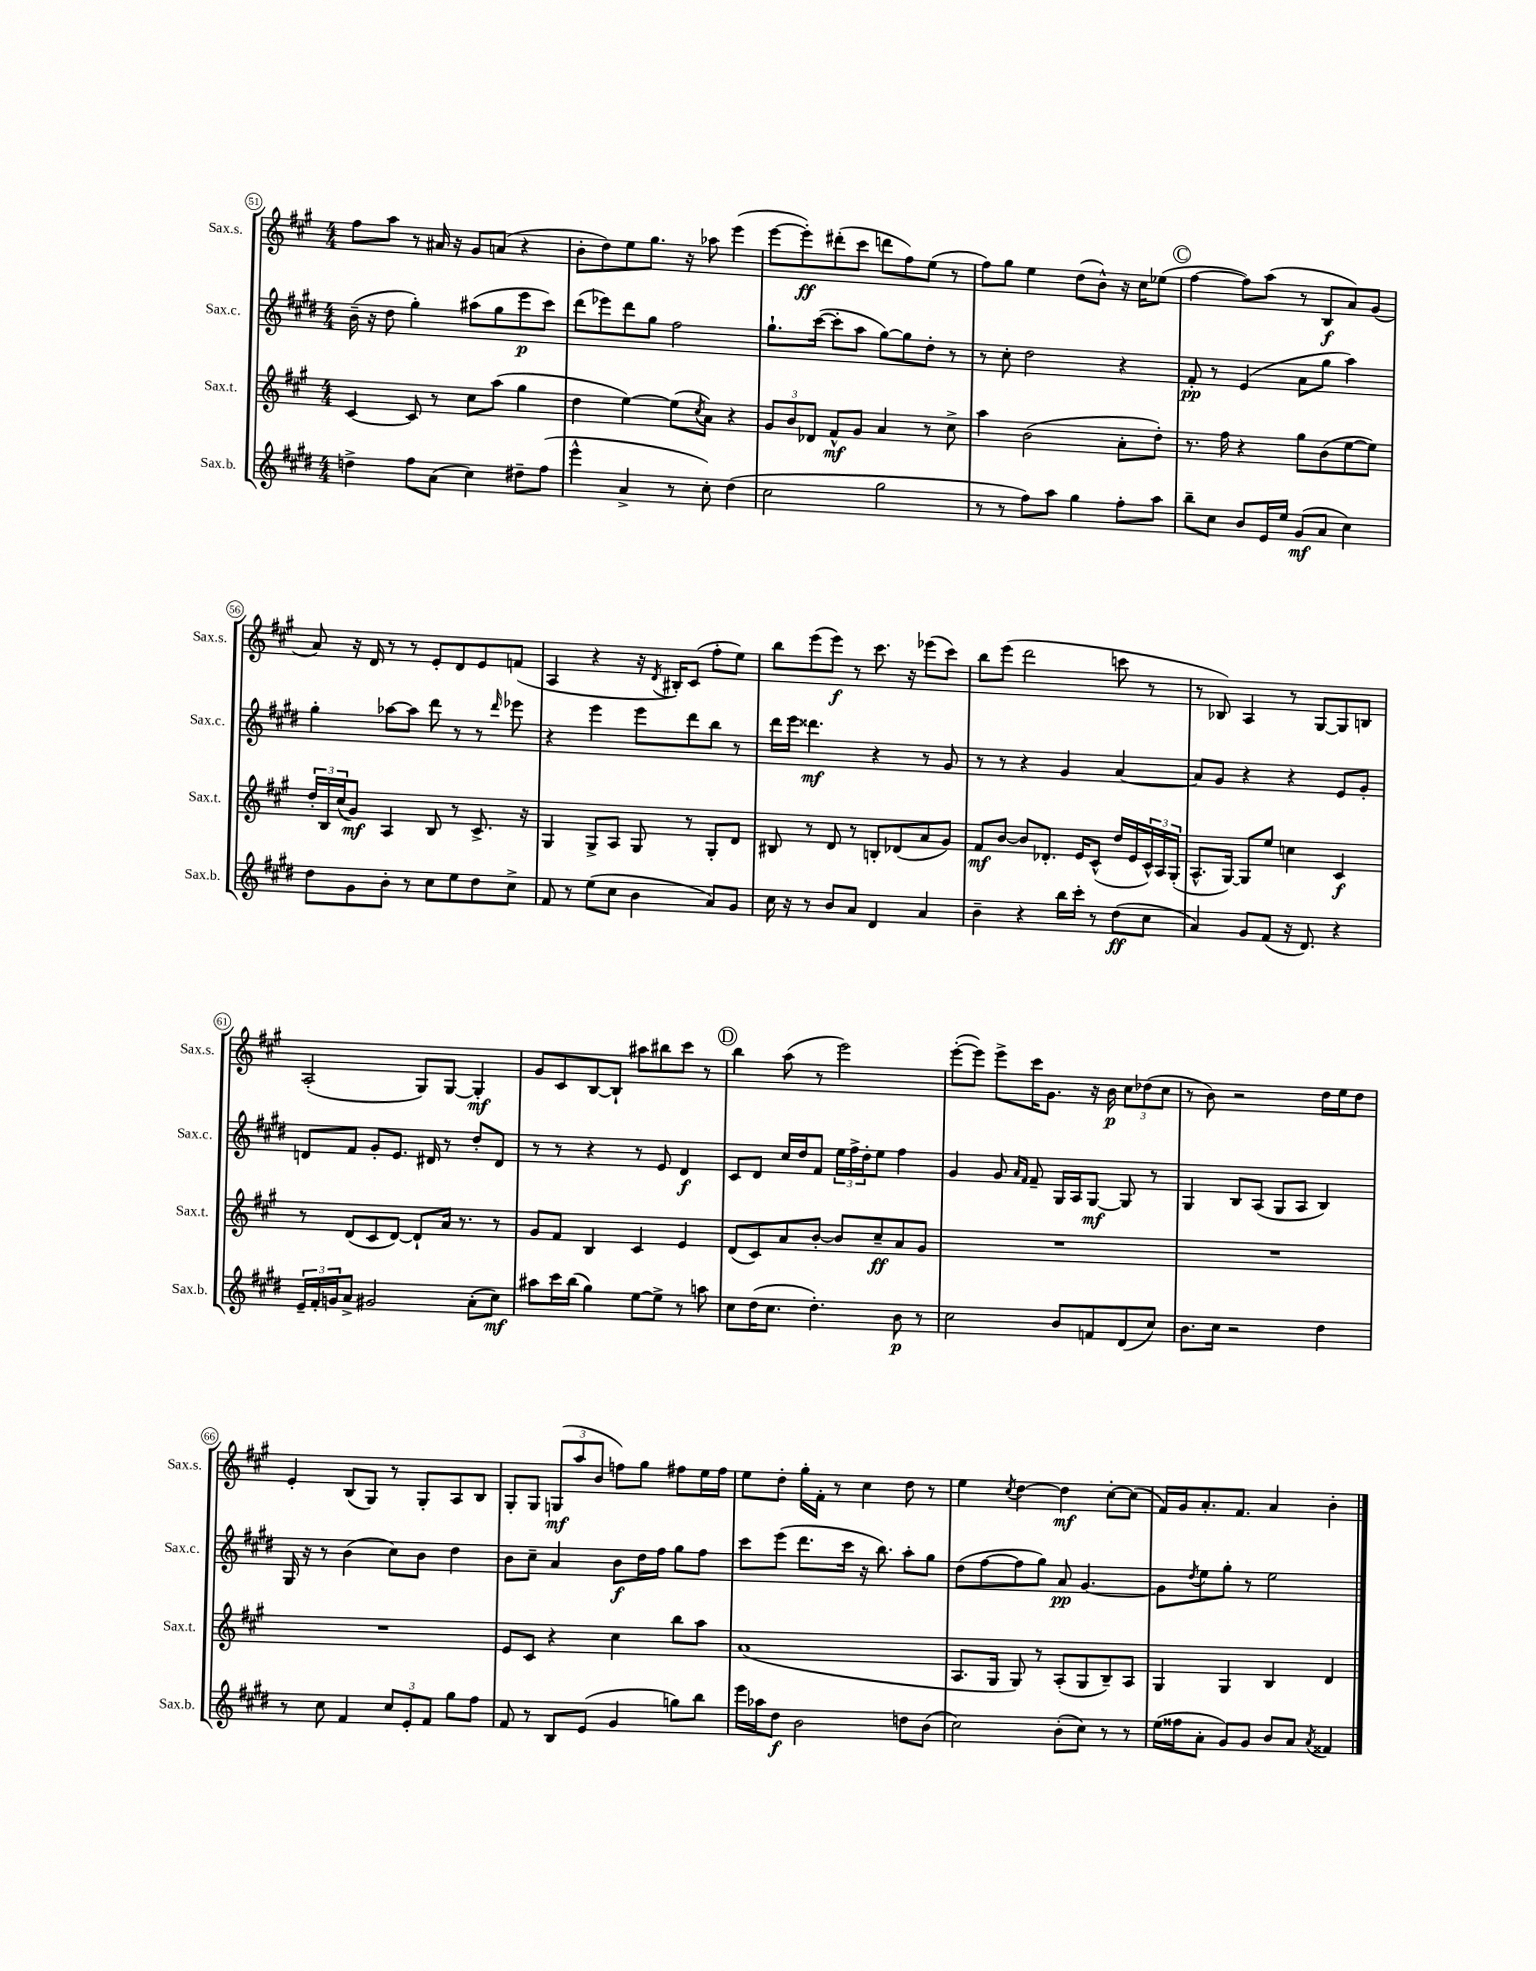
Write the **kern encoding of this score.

**kern	**kern	**kern	**kern
*staff4	*staff3	*staff2	*staff1
*clefG2	*clefG2	*clefG2	*clefG2
*k[f#c#g#d#]	*k[f#c#g#]	*k[f#c#g#d#]	*k[f#c#g#]
*M4/4	*M4/4	*M4/4	*M4/4
4dd^\	[4c#/	(16b~\	8ff#\L
.	.	16r	.
.	.	8dd#\	8aa\J
8ff#\L	8c#/]	4gg#'\)	8r
(8a\J	8r	.	16a#/
.	.	.	16r
4cc#\)	8cc#\L	(8aa#\L	8g#/L
.	(8aa\J	8gg#\	(8a/J
8dd#~\L	4gg#\	8eee\	4r
(8ff#\J	.	8ccc#\J)	.
=	=	=	=
4eee^^\	4dd\	(8ddd#\L	8b'\L
.	.	8eee-\)	8dd\)
4a^/	[4ee\)	8ddd#\	8ee\
.	.	8gg#\J	8.gg#\J
8r	(8ee\]L	2ff#\	.
.	.	.	16r
.	8qcc#/	.	.
8cc#'\)	8a\J)	.	8aa-\
(4dd#\	4r	.	(4eee\
=	=	=	=
2cc#\	12g#/L	8.gg#`\L	[8eee\L
.	12b/	.	.
.	.	.	8eee'\])
.	12d-/J	.	.
.	.	([16ccc#\Jk	.
.	8f#^^/L	8ccc#'\]L	(8ddd#'\
.	8g#/J	8aa\J	8ccc#\J
2gg#\	4a/	[8gg#\L)	8ddd\L
.	.	8gg#\]	8ff#\)
.	8r	8dd#'\J	(8ee\J
.	8cc#^\	8r	8r
=	=	=	=
8r	4aa\	8r	8ff#\L)
8r	.	8cc#'\	8gg#\J
8ff#\L)	(2b\	2dd#\	4ee\
8aa\J	.	.	.
4gg#\	.	.	(8dd\L
.	.	.	8b^^\J)
8ff#'\L	8a'\L	4r	16r
.	.	.	16cc#\LK
8aa\J	8dd'\J)	.	(8ee-\J
=	=	=	=
8bb~\L	8.r	8f#'/	[4ff#\
8cc#\J	.	8r	.
.	16ff#\	.	.
8b/L	4r	(4e/	8ff#\]L)
16e/L	.	.	(8aa\J
16ee/JJ	.	.	.
(8g#/L	8gg#\L	8a\L	8r
8a/J	(8b\	8gg#\J	8B/L
4cc#\)	[8ee\	4aa\)	8a/)
.	8ee\]J)	.	(8g#/J
=	=	=	=
8dd#\L	24dd'/LL	4gg#'\	8a/)
.	24B/	.	.
.	(24cc#/J	.	.
8g#\	8g#/J)	.	16r
.	.	.	16d/
8b'\J	4A/	[8aa-\L	8r
8r	.	8aa-\]J	8r
8cc#\L	8B/	8ddd#\	8e'/L
8ee\	8r	8r	8d/
8dd#\	8.c#^/	8r	8e/
.	.	16qqddd#/	.
8cc#^\J	.	8eee-\	(8f/J
.	16r	.	.
=	=	=	=
8f#/	4G#/	4r	4A/
8r	.	.	.
(8ee\L	8G#^/L	4eee\	4r
8cc#\J	8A/J	.	.
4b\	8G#/	8eee\L	16r
.	.	.	8qd/
.	.	.	16B#'/LK)
.	8r	8ddd#\	(8c#/J
8a/L)	8G#'/L	8bb\J	8ff#'\L
8g#/J	8d/J	8r	8ee\J)
=	=	=	=
16cc#\	8B#/	16ddd#\LL	8bb\L
16r	.	16eee\JJ	.
8r	8r	4.ddd##\	(8eee\
8b/L	8d/	.	8eee\J)
8a/J	8r	.	8r
4d#/	8B'/L	4r	8.ccc#\
.	(8d-/	.	.
.	.	.	16r
4a/	8a/	8r	(8eee-\L
.	8g#/J)	8g#/	8ccc#\J)
=	=	=	=
4b~\	8f#/L	8r	8bb\L
.	[8b/J	8r	(8eee\J
4r	8b/]L	4r	2ddd\
.	8.d-'/J	.	.
16bb\LL	.	4g#/	.
16ccc#'\JJ	16e/LK	.	.
8r	(8c#^^/J	.	.
(8dd#\L	16dd/LL	[4a/	8ccc\
.	16e/	.	.
8cc#\J	24c#^^/)	.	8r
.	24A/	.	.
.	(24G#'/JJ	.	.
=	=	=	=
4a/)	8.A^^/L	8a/]L	8r
.	.	8g#/J	8B-/)
.	[16G#/Jk)	.	.
8g#/L	8G#/]L	4r	4A/
(8f#/J	8ee/J	.	.
16r	4cc\	4r	8r
8.d#/)	.	.	.
.	.	.	[8G#/L
4r	4c#/	8e/L	8G#/]
.	.	8g#'/J	8B/J
=	=	=	=
24e~/LL	8r	8d/L	(2A'/
24f#'/	.	.	.
24g/J	.	.	.
8a^/J	(8d/L	8f#/J	.
2g#/	8c#/	8g#'/L	.
.	[8d/J)	8.e/J	.
.	8d`/]L	.	8G#/L)
.	.	16d#/	.
.	16a/Jk	8r	[8G#/J
.	8.r	.	.
(8a'\L	.	8dd#'/L	4G#'/]
8cc#\J)	8r	8d#/J	.
=	=	=	=
8aa#\L	8g#/L	8r	8g#/L
16ccc#\L	8f#/J	8r	8c#/
(16bb\JJ	.	.	.
4gg#\)	4B/	4r	[8B/
.	.	.	8B`/]J
[8ee\L	4c#/	8r	8aa#\L
8ee^\]J	.	8e/	8bb#\
8r	4e/	4d#/	8ccc#\J
8aa\	.	.	8r
=	=	=	=
8cc#\L	(8d/L	8c#/L	4bb\
(16dd#\K	8c#/)	8d#/J	.
8.cc#\J	.	.	.
.	8a/	16cc#/LL	(8aa\
.	.	16dd#/J	.
4.dd#'\)	[8b'/J	8f#/J	8r
.	8b/]L	24ee\LL	2eee\)
.	.	24ff#^\	.
.	.	24dd#'\J	.
.	8cc#~/	8ee\J	.
8b\	8a/	4ff#\	.
8r	8g#/J	.	.
=	=	=	=
2cc#\	1r	4g#/	([8eee'\L
.	.	.	8eee\]J)
.	.	8g#/	8eee^\L
.	.	16qqa/LL	.
.	.	16qqf#/JJ	.
.	.	8f#~/	16ccc#\K
.	.	.	8.g#\J
8b/L	.	16G#/LL	.
.	.	16A/J	.
8f/	.	[8G#/J	16r
.	.	.	16b\
(8d#/	.	8G#/]	12cc#\L
.	.	.	(12dd-\
8cc#/J)	.	8r	.
.	.	.	12cc#\J
=	=	=	=
8.b\L	1r	4G#/	8r
.	.	.	8b\)
16cc#\Jk	.	.	.
2r	.	8B/L	2r
.	.	(8A/J	.
.	.	8G#/L	.
.	.	8A/J	.
4dd#\	.	4B/)	16dd\LL
.	.	.	16ee\J
.	.	.	8dd\J
=	=	=	=
8r	1r	16G#/	4e'/
.	.	16r	.
8cc#\	.	8r	.
4f#/	.	(4b\	(8B/L
.	.	.	8G#/J)
12cc#/L	.	8cc#\L)	8r
12e'/	.	.	.
.	.	8b\J	8G#'/L
12f#/J	.	.	.
8gg#\L	.	4dd#\	8A/
8ff#\J	.	.	8B/J
=	=	=	=
8f#/	8e/L	8b\L	8G#'/L
8r	8c#/J	8cc#~\J	8G#/J
8B/L	4r	4a/	(12G/L
.	.	.	12aa/
(8e/J	.	.	.
.	.	.	12b/J
4g#/	4cc#\	8b\L	8ff\L)
.	.	16dd#\L	8gg#\J
.	.	16ff#\JJ	.
8gg\L)	8bb\L	8gg#\L	8ff#\L
8bb\J	8aa\J	8ff#\J	16ee\L
.	.	.	16ff#\JJ
=	=	=	=
16eee\LL	(1a	8ccc#\L	8ee\L
16aa-\J	.	.	.
8dd#\J	.	(8eee\J	8dd'\J
2b\	.	8.ddd#\L	16gg#'\LL
.	.	.	16f#'\JJ
.	.	.	8r
.	.	16ccc#\Jk	.
.	.	16r	4cc#\
.	.	8.bb\)	.
8dd\L	.	8aa'\L	8dd\
(8b\J	.	8gg#\J	8r
=	=	=	=
2cc#\)	8.A/L	(8dd#\L	4ee\
.	.	[8ff#\	.
.	16G#/Jk	.	.
.	.	.	8qcc#/
.	8G#/)	8ff#\]	[4dd\
.	8r	8gg#\J)	.
(8b'\L	(8A'/L	8a/	4dd\]
8cc#\J)	8G#/	[4.g#/	.
8r	8B~/)	.	[8cc#'\L
8r	8A/J	.	(8cc#\]J
=	=	=	=
(16ee\LL	4G#/	8g#\]L	16f#/LL)
16ff##\J	.	.	16g#/J
.	.	8qdd#/	.
8a'\J	.	8ee\	8.a'/
8g#/L)	4G#/	8gg#'\J	.
.	.	.	8.f#/J
8g#/J	.	8r	.
8b/L	4B/	2ee\	4a/
8a/J	.	.	.
8qa/	.	.	.
4f##/	4d/	.	4b'\
==	==	==	==
*-	*-	*-	*-
